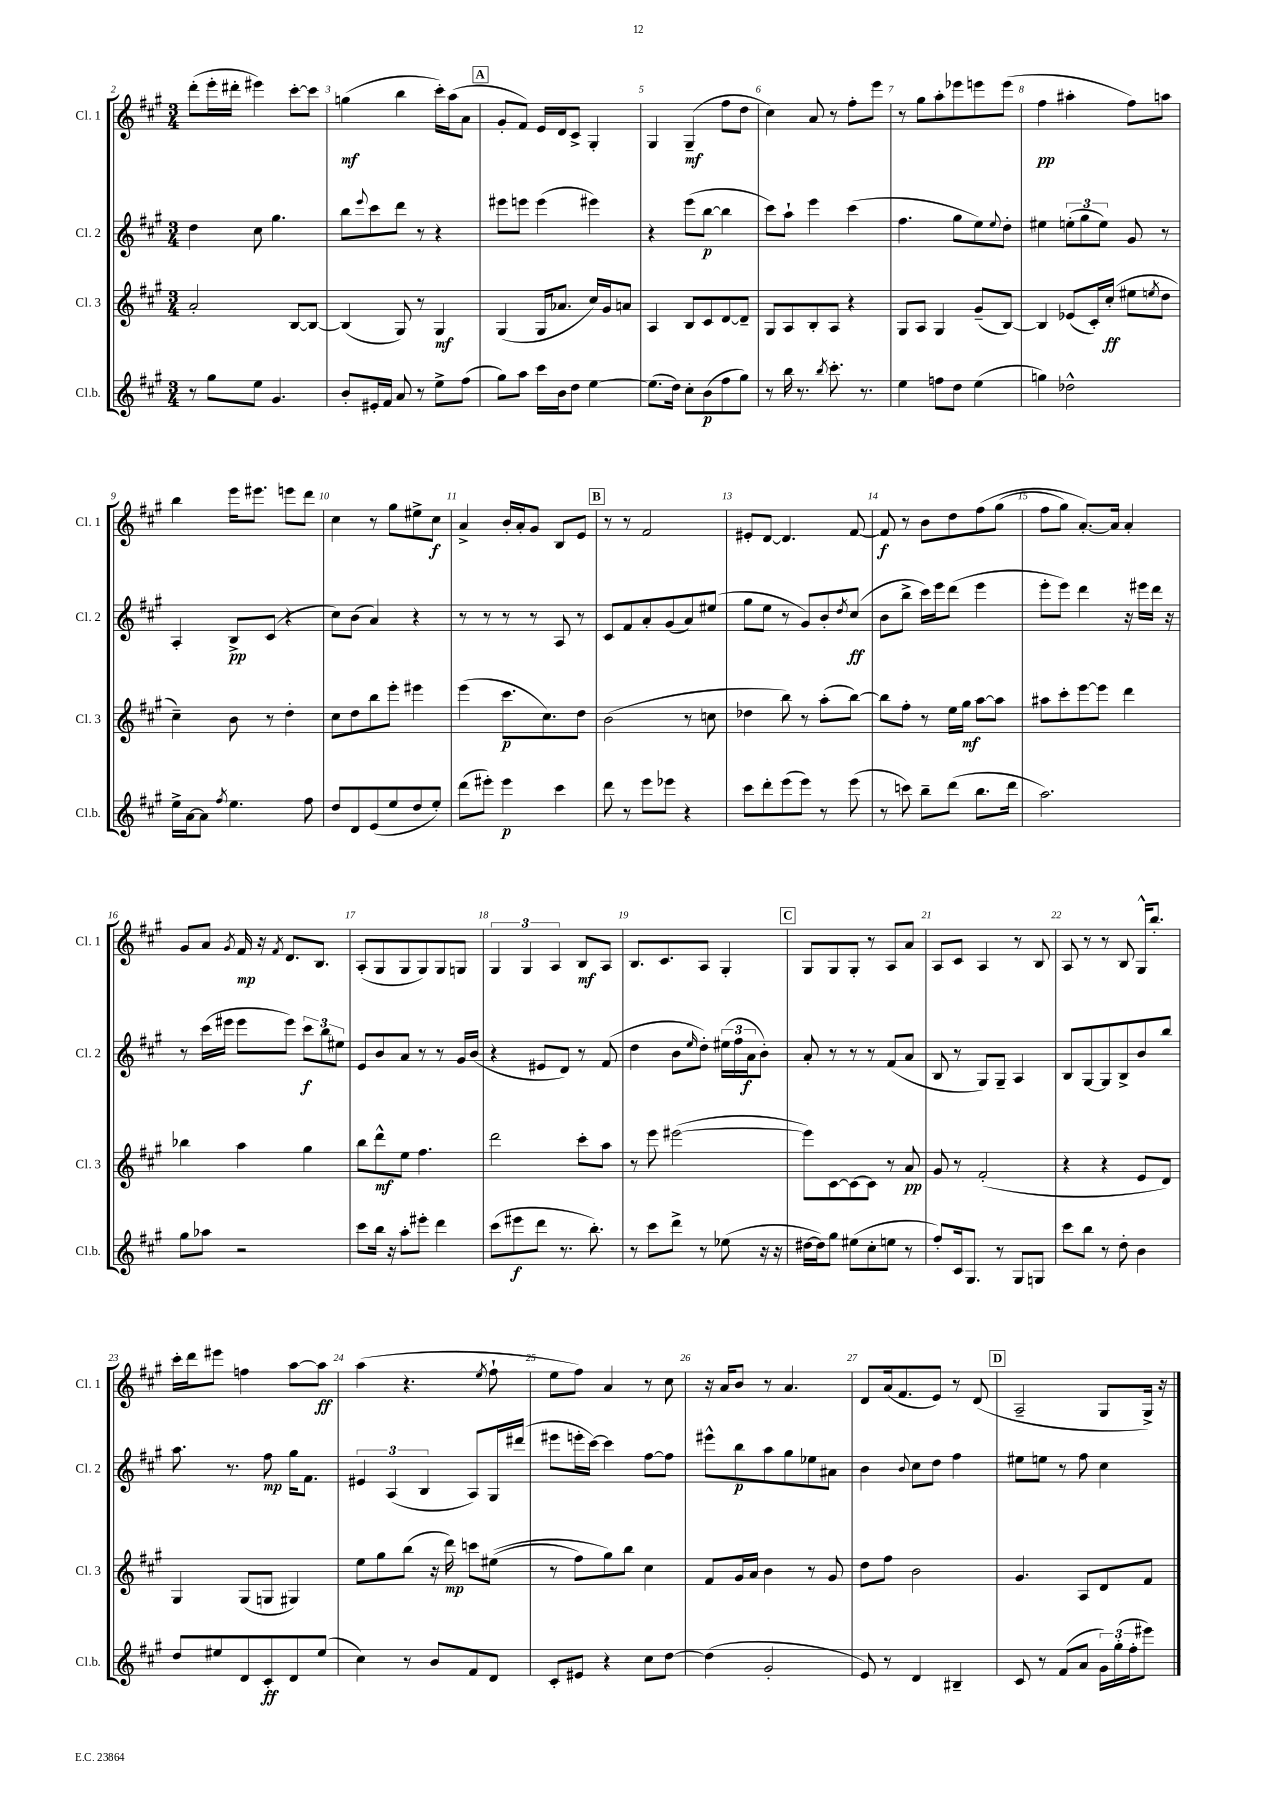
<<
\new StaffGroup <<
\new Staff = "s0" \with { instrumentName = "Cl. 1" shortInstrumentName = "Cl. 1" } {
    \clef treble \key a \major \numericTimeSignature \time 3/4
    d'''8-.( e'''16-. dis'''16-. eis'''4) cis'''8~-. cis'''8 |
    g''4\mf( b''4 cis'''16-.) a''16( a'8 |
    \mark \markup { \box "A" } gis'8-. fis'8) e'16 d'16 cis'8-> gis4-. |
    gis4 gis4--\mf( fis''8 d''8 |
    cis''4) a'8 r8 fis''8-. e'''8 |
    r8 gis''8 a''8-. ees'''8 e'''8 e'''8( |
    fis''4\pp ais''4-. fis''8) a''8 |
    b''4 e'''16 eis'''8. e'''8 d'''8 |
    cis''4 r8 gis''8 eis''8-> cis''8\f |
    a'4-> b'16-. a'16-. gis'8 b8 e'8 |
    \mark \markup { \box "B" } r8 r8 fis'2 |
    eis'8-. d'8~ d'4. fis'8~ |
    fis'8\f r8 b'8 d''8 fis''8\( gis''8( |
    fis''8 gis''8) a'8.~-.\) a'16 a'4-. |
    gis'8 a'8 \acciaccatura { gis'8 } fis'16\mp r16 \acciaccatura { fis'8 } d'8. b8. |
    a8-.( gis8 gis8 gis8) gis8 g8 |
    \tuplet 3/2 { gis4 gis4 a4 } b8\mf a8 |
    b8. cis'8. a8 gis4-. |
    \mark \markup { \box "C" } gis8 gis8 gis8-. r8 a8 a'8 |
    a8 cis'8 a4 r8 b8 |
    a8 r8 r8 b8 gis16-^ b''8.-. |
    cis'''16-. d'''16 eis'''8 f''4 a''8~ a''8\ff |
    a''4( r4. \acciaccatura { e''8 } fis''8-! |
    e''8 fis''8) a'4 r8 cis''8 |
    r16 a'16 b'8 r8 a'4. |
    d'8 a'16( fis'8. e'8) r8 d'8( |
    \mark \markup { \box "D" } a2-- gis8 gis16->) r16 \bar "|." |
}
\new Staff = "s1" \with { instrumentName = "Cl. 2" shortInstrumentName = "Cl. 2" } {
    \clef treble \key a \major \numericTimeSignature \time 3/4
    d''4 cis''8 gis''4. |
    b''8 \appoggiatura { e'''8 } cis'''8 d'''8 r8 r4 |
    \mark \markup { \box "A" } eis'''8 e'''8 e'''4( eis'''4) |
    r4 e'''8( b''8~\p b''4 |
    cis'''8) a''8-! e'''4 cis'''4( |
    fis''4. gis''8 e''8) \appoggiatura { e''8 } d''8-. |
    eis''4 \tuplet 3/2 { e''8-.( gis''8 e''8) } gis'8 r8 |
    a4-. b8->\pp cis'8( r4 |
    cis''8) b'8( a'4) r4 |
    r8 r8 r8 r8 a8 r8 |
    \mark \markup { \box "B" } cis'8 fis'8 a'8-. gis'8( a'8) eis''8( |
    gis''8 e''8 r8 gis'8) b'8-. \acciaccatura { d''8 } cis''8\ff( |
    b'8 b''8-> cis'''16) e'''16 d'''8( e'''4 |
    e'''8-. e'''8) d'''4 r16 eis'''16 d'''16 r16 |
    r8 cis'''16( eis'''16 eis'''8 eis'''8) \tuplet 3/2 { cis'''8\f b''8 eis''8 } |
    e'8 b'8 a'8 r8 r8 gis'16 b'16( |
    r4 eis'8 d'8) r8 fis'8( |
    d''4 b'8 \grace { e''16 } d''8-.) \tuplet 3/2 { eis''16( fis''16 a'16\f } b'8-.) |
    \mark \markup { \box "C" } a'8-. r8 r8 r8 fis'8( a'8 |
    b8 r8 gis8) gis8-- a4 |
    b8 gis8~ gis8 b8-> b'8 b''8 |
    a''8. r8. fis''8\mp gis''16 fis'8. |
    \tuplet 3/2 { eis'4 a4( b4 } a8) gis16 dis'''16( |
    eis'''8 e'''16-. cis'''16~) cis'''4 fis''8~ fis''8 |
    eis'''8-^ b''8\p a''8 gis''8 ees''8 ais'8 |
    b'4 \appoggiatura { b'8 } cis''8 d''8 fis''4 |
    \mark \markup { \box "D" } eis''8 e''8 r8 fis''8 cis''4 \bar "|." |
}
\new Staff = "s2" \with { instrumentName = "Cl. 3" shortInstrumentName = "Cl. 3" } {
    \clef treble \key a \major \numericTimeSignature \time 3/4
    a'2-. b8~ b8~ |
    b4( gis8) r8 gis4\mf |
    \mark \markup { \box "A" } gis4( gis16 aes'8. cis''16) gis'16 a'8 |
    a4 b8 cis'8 d'8~ d'8-- |
    gis8 a8 b8-. a8 r4 |
    gis8 a8 gis4 gis'8--( b8~) |
    b4 ees'8( cis'16-.) cis''16-.\ff( eis''8 \acciaccatura { e''8 } d''8 |
    cis''4--) b'8 r8 d''4-. |
    cis''8 d''8 b''8 e'''8-. eis'''4 |
    e'''4( cis'''8.\p cis''8.) d''8 |
    \mark \markup { \box "B" } b'2( r8 c''8 |
    des''4 b''8) r8 a''8-.( b''8~) |
    b''8 fis''8-. r8 e''16 gis''16\mf a''8~ a''8 |
    ais''8 cis'''8-. e'''8~ e'''8 d'''4 |
    bes''4 a''4 gis''4 |
    b''8 d'''8-^\mf e''8 fis''4. |
    d'''2 cis'''8-. a''8 |
    r8 e'''8 eis'''2~( |
    \mark \markup { \box "C" } eis'''8) cis'8~ cis'8~ cis'8 r8 a'8\pp |
    gis'8 r8 fis'2-.( |
    r4 r4 e'8 d'8) |
    gis4 gis8( g8 gis4) |
    e''8 gis''8 b''8( r16 d'''16\mp) c'''8 eis''8(\( |
    r8 fis''8) gis''8\) b''8 cis''4 |
    fis'8 gis'16 a'16 b'4 r8 gis'8 |
    d''8 fis''8 b'2 |
    \mark \markup { \box "D" } gis'4. a8 d'8 fis'8 \bar "|." |
}
\new Staff = "s3" \with { instrumentName = "Cl.b." shortInstrumentName = "Cl.b." } {
    \clef treble \key a \major \numericTimeSignature \time 3/4
    r8 gis''8 e''8 gis'4. |
    b'8-. eis'16-. fis'16 a'8 r8 e''8-> fis''8( |
    \mark \markup { \box "A" } gis''8) a''8 cis'''16 b'16 d''8 e''4~ |
    e''8.( d''16) cis''8-. b'8\p( fis''8 gis''8) |
    r8 b''16 r8. \acciaccatura { b''8 } cis'''8.-. r8. |
    e''4 f''8 d''8 e''4( |
    g''4) des''2-^ |
    e''16-> a'16~ a'8 \acciaccatura { fis''8 } e''4. fis''8 |
    d''8 d'8 e'8( e''8 d''8 e''8-.) |
    d'''8( eis'''8-.) eis'''4\p cis'''4 |
    \mark \markup { \box "B" } d'''8 r8 e'''8 ees'''8 r4 |
    cis'''8 d'''8-. e'''8( e'''8) r8 e'''8( |
    r8 c'''8) b''8-- d'''8( b''8. d'''16 |
    a''2.) |
    gis''8 aes''8 r2 |
    cis'''8 b''16 r16 a''8-. eis'''8-. d'''4 |
    cis'''8( eis'''8\f d'''8 r8. b''8.-.) |
    r8 cis'''8 d'''8-> r8 ees''8( r16 r16 |
    \mark \markup { \box "C" } dis''16~ dis''16) gis''8 eis''8( cis''8-. e''8 r8 |
    fis''8-.) cis'16 gis8. r8 gis8 g8 |
    cis'''8 b''8 r8 d''8-. b'4 |
    d''8 eis''8 d'8 cis'8-.\ff d'8 eis''8( |
    cis''4) r8 b'8 fis'8 d'8 |
    cis'8-. eis'8 r4 cis''8 d''8~ |
    d''4( gis'2-. |
    e'8) r8 d'4 bis4-- |
    \mark \markup { \box "D" } cis'8 r8 fis'8( a'8 \tuplet 3/2 { gis'16) gis''16-.( fis''16-. } eis'''8) \bar "|." |
}
>>
>>
\layout { \context { \Score currentBarNumber = #2 \override BarNumber.break-visibility = ##(#f #t #t) barNumberVisibility = #all-bar-numbers-visible } }
